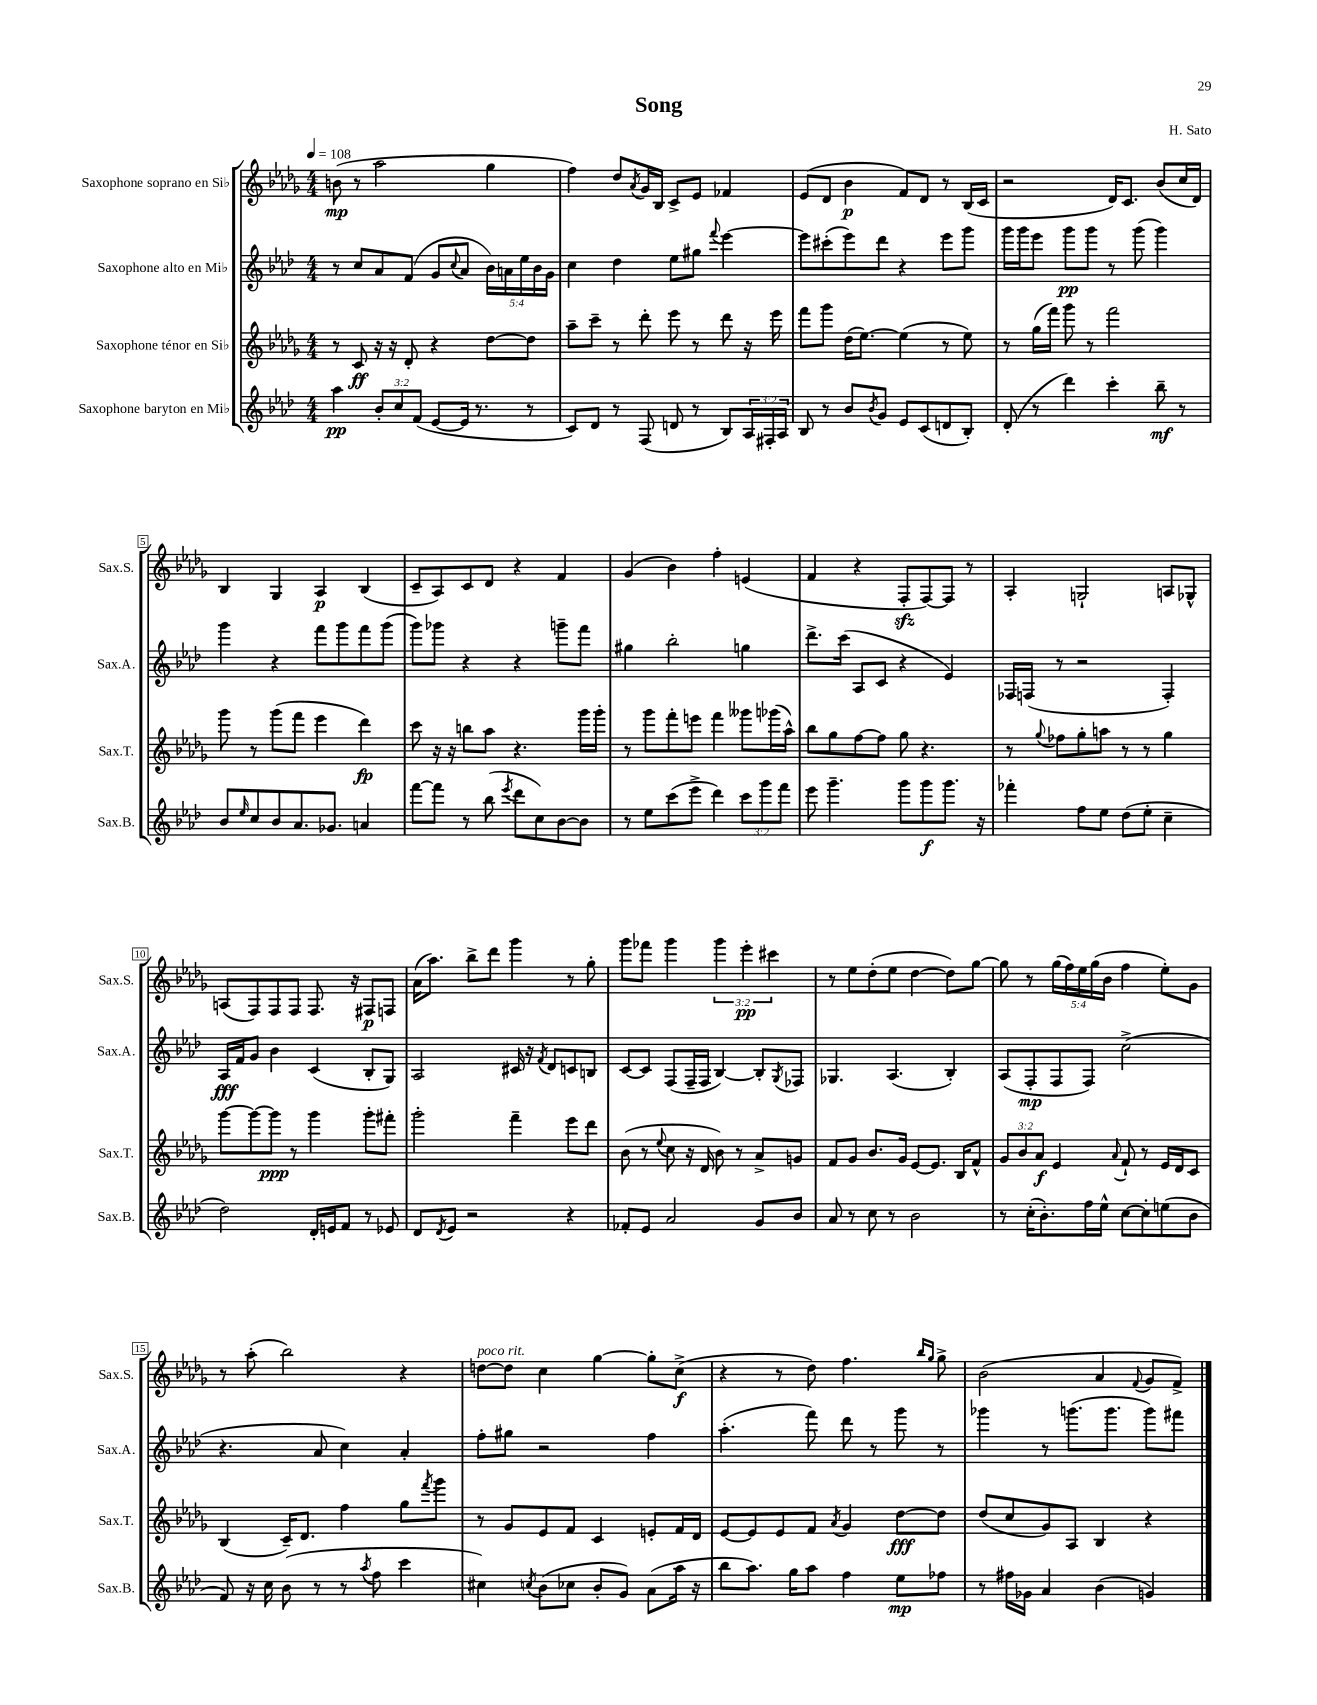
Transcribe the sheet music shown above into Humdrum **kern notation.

**kern	**kern	**kern	**kern
*staff4	*staff3	*staff2	*staff1
*clefG2	*clefG2	*clefG2	*clefG2
*k[b-e-a-d-]	*k[b-e-a-d-g-]	*k[b-e-a-d-]	*k[b-e-a-d-g-]
*M4/4	*M4/4	*M4/4	*M4/4
*MM108	*MM108	*MM108	*MM108
4aa-\	8r	8r	(8b\
.	8c/	8cc/L	8r
12b-'/L	16r	8a-/	2aa-\
.	16r	.	.
12cc/	.	.	.
.	8d-'/	(8f/J	.
(12f/J	.	.	.
[8e-/L	4r	8g/L	.
.	.	8qqcc/	.
16e-/]Jk	.	8a-/J	.
8.r	.	.	.
.	[8dd-\L	20b-\LL)	4gg-\
.	.	20a\	.
.	.	20ee-\	.
8r	8dd-\]J	.	.
.	.	20b-\	.
.	.	20g\JJ	.
=	=	=	=
8c/L)	8aa-~\L	4cc\	4ff\)
8d-/J	8ccc~\J	.	.
8r	8r	4dd-\	8dd-/L
.	.	.	8qa-/
(8F/	8ddd-'\	.	16g-/L
.	.	.	16B-/JJ
8d/	8eee-\	8ee-\L	8c^/L
8r	8r	8gg#\J	8e-/J
.	.	8qqfff/	.
8B-/L)	8ddd-\	[4eee-\	4f-/
24A-/L	16r	.	.
24F#'/	.	.	.
.	16eee-\	.	.
24A-/JJ	.	.	.
=	=	=	=
8B-/	8fff\L	8eee-\]L	(8e-/L
8r	8ggg-\J	(8ccc#'\	8d-/J
8b-/L	(16dd-\LK	8eee-\)	4b-\
.	[8.ee-\J)	.	.
8qb-/	.	.	.
8g/J	.	8ddd-\J	.
8e-/L	(4ee-\]	4r	8f/L)
(8c/	.	.	8d-/J
8d/	8r	8eee-\L	8r
8B-'/J)	8ee-\)	8ggg\J	(16B-/LL
.	.	.	16c/JJ
=	=	=	=
(8d-'/	8r	16ggg\LL	2r
.	.	16ggg\J	.
8r	(16gg-\LL	8eee-\J	.
.	16fff\JJ)	.	.
4ddd-\)	8ggg-\	8ggg\L	.
.	8r	8ggg\J	.
4ccc'\	2fff\	8r	16d-/LK)
.	.	.	8.c/J
.	.	(8ggg\	.
8bb-~\	.	4ggg\)	(8b-/L
8r	.	.	16cc/L
.	.	.	16d-/JJ)
=	=	=	=
8b-/L	8ggg-\	4ggg\	4B-/
16qqee-/	.	.	.
8cc/	8r	.	.
8b-/	(8ggg-\L	4r	4G-/
8.a-/	8fff\J	.	.
.	4eee-\	8fff\L	4A-/
8.g-/J	.	.	.
.	.	8ggg\	.
4a/	4ddd-\)	8fff\	(4B-/
.	.	(8ggg\J	.
=	=	=	=
[8fff\L	8ccc\	8ggg\L)	8c~/L
8fff\]J	16r	8ggg-\J	8A-/)
.	16r	.	.
8r	8bb\L	4r	8c/
(8bb-\	8aa-\J	.	8d-/J
8qeee-/	.	.	.
8ddd-\L	4.r	4r	4r
8cc\)	.	.	.
[8b-\	.	8ggg~\L	4f/
8b-\]J	16ggg-\LL	8fff\J	.
.	16ggg-'\JJ	.	.
=	=	=	=
8r	8r	4gg#\	(4g-/
8ee-\L	8ggg-\L	.	.
(8ccc\	8fff'\	2bb-'\	4b-\)
8eee-^\J	8eee\J	.	.
4ddd-\)	4fff\	.	4ff'\
12ccc\L	8ggg--\L	4gg\	(4e/
12ggg\	.	.	.
.	(16ggg-\L	.	.
12fff\J	.	.	.
.	16aa-^^\JJ)	.	.
=	=	=	=
8eee-\	8bb-\L	8.ddd-^\L	4f/
4.ggg~\	8gg-\	.	.
.	.	(16ccc\Jk	.
.	[8ff\	8A-/L	4r
.	8ff\]J	8c/J	.
8ggg\L	8gg-\	4r	8F'/L
8ggg\	4.r	.	[8F/)
8.ggg\J	.	4e-/)	8F/]J
.	.	.	8r
16r	.	.	.
=	=	=	=
4fff-'\	8r	16F-/LL	4A-'/
.	.	(16F/JJ	.
.	8qqgg-/	.	.
.	8ff-\L	8r	.
8ff\L	8gg-'\	2r	2G`/
8ee-\J	8aa\J	.	.
(8dd-\L	8r	.	.
8ee-'\J	8r	.	.
4cc~\	4gg-\	4F'/)	8A/L
.	.	.	8G-^^/J
=	=	=	=
2dd-\)	[8ggg-\L	16A-/LL	(8A/L
.	.	16f/J	.
.	8ggg-\_	8g/J	8F/)
.	8ggg-\]J	4b-\	8F/
.	8r	.	8F/J
16d-'/LL	4ggg-\	(4c/	8.F/
16e/J	.	.	.
8f/J	.	.	.
.	.	.	16r
8r	8ggg-'\L	8B-'/L	8F#/L
8e-/	8fff#'\J	8G/J)	8F/J
=	=	=	=
8d-/L	2ggg-'\	2A-/	(16a-\LK
.	.	.	8.aa-\J)
8qd-/	.	.	.
8e-/J	.	.	.
2r	.	.	8bb-^\L
.	.	.	8ddd-\J
.	4fff~\	16c#/	4ggg-\
.	.	16r	.
.	.	8qf/	.
.	.	8d-/L	.
4r	8eee-\L	8c/	8r
.	8ddd-\J	8B/J	8gg-'\
=	=	=	=
8f-'/L	(8b-\	[8c/L	8ggg-\L
8e-/J	8r	8c/]J	8fff-\J
.	8qqee-/	.	.
2a-/	8cc\	(8F/L	4ggg-\
.	16r	16F~/L	.
.	16d-/	16F/JJ	.
.	8b-\)	[4B-/)	6ggg-\
.	8r	.	.
.	.	.	6eee-'\
8g/L	8a-^/L	8B-'/]L	.
.	.	.	6ccc#\
.	.	8qG/	.
8b-/J	8g/J	8F-/J	.
=	=	=	=
8a-/	8f/L	4.G-/	8r
8r	8g-/J	.	8ee-\L
8cc\	8.b-/L	.	(8dd-'\
8r	.	(4.A-/	8ee-\J
.	16g-/Jk	.	.
2b-\	[8e-/L	.	[4dd-\
.	8.e-/]J	.	.
.	.	4B-'/)	8dd-\]L)
.	16B-/LK	.	.
.	8f^^/J	.	[8gg-\J
=	=	=	=
8r	12g-/L	(8A-/L	8gg-\]
.	12b-/	.	.
(16cc'\LK	.	8F'/	8r
.	12a-/J	.	.
8.b-'\)	.	.	.
.	4e-/	8F/	(20gg-\LL
.	.	.	20ff\)
.	.	.	20ee-\
16ff\L	.	8F/J)	.
.	.	.	(20gg-\
16ee-^^\JJ	.	.	.
.	.	.	20b-\JJ
.	8qqa-/	.	.
[8cc\L	8f`/	(2cc^\	4ff\
8cc'\]	8r	.	.
(8ee\	16e-/LL	.	8ee-'\L)
.	16d-/J	.	.
8b-\J	8c/J	.	8g-\J
=	=	=	=
8f/)	(4B-/	4.r	8r
16r	.	.	(8aa-'\
16cc\	.	.	.
(8b-\	16c~/LK)	.	2bb-\)
.	8.d-/J	.	.
8r	.	8a-/	.
8r	4ff\	4cc\)	.
8qaa-/	.	.	.
8ff\	.	.	.
4ccc\	8gg-\L	4a-'/	4r
.	8qfff/	.	.
.	8ggg-\J	.	.
=	=	=	=
4cc#\)	8r	8ff'\L	[8dd\L
.	8g-/L	8gg#\J	8dd\]J
8qcc/	.	.	.
(8b-\L	8e-/	2r	4cc\
8cc-\J	8f/J	.	.
8b-'/L	4c/	.	[4gg-\
8g/J)	.	.	.
(8a-\L	8e'/L	4ff\	8gg-'\]L
16aa-\Jk	16f/L	.	(8cc^\J
16r	16d-/JJ	.	.
=	=	=	=
8bb-\L	[8e-/L	(4.aa-'\	4r
8.aa-\J)	8e-/]	.	.
.	8e-/	.	8r
16gg\LK	.	.	.
8aa-\J	8f/J	8fff\)	8dd-\)
.	8qa-/	.	.
4ff\	4g-/	8ddd-\	4.ff\
.	.	8r	.
8ee-\L	[8dd-\L	8ggg\	.
.	.	.	16qqbb-/LL
.	.	.	16qqgg-/JJ
8ff-\J	8dd-\]J	8r	8gg-^\
=	=	=	=
8r	(8dd-/L	4ggg-\	(2b-\
16ff#\LL	8cc/	.	.
16g-\JJ	.	.	.
4a-/	8g-/)	8r	.
.	8A-/J	(8.ggg\L	.
(4b-\	4B-/	.	4a-/
.	.	8.ggg\J	.
.	.	.	8qqf/
4g/)	4r	8ggg\L)	8g-/L
.	.	8fff#\J	8f^/J)
==	==	==	==
*-	*-	*-	*-
